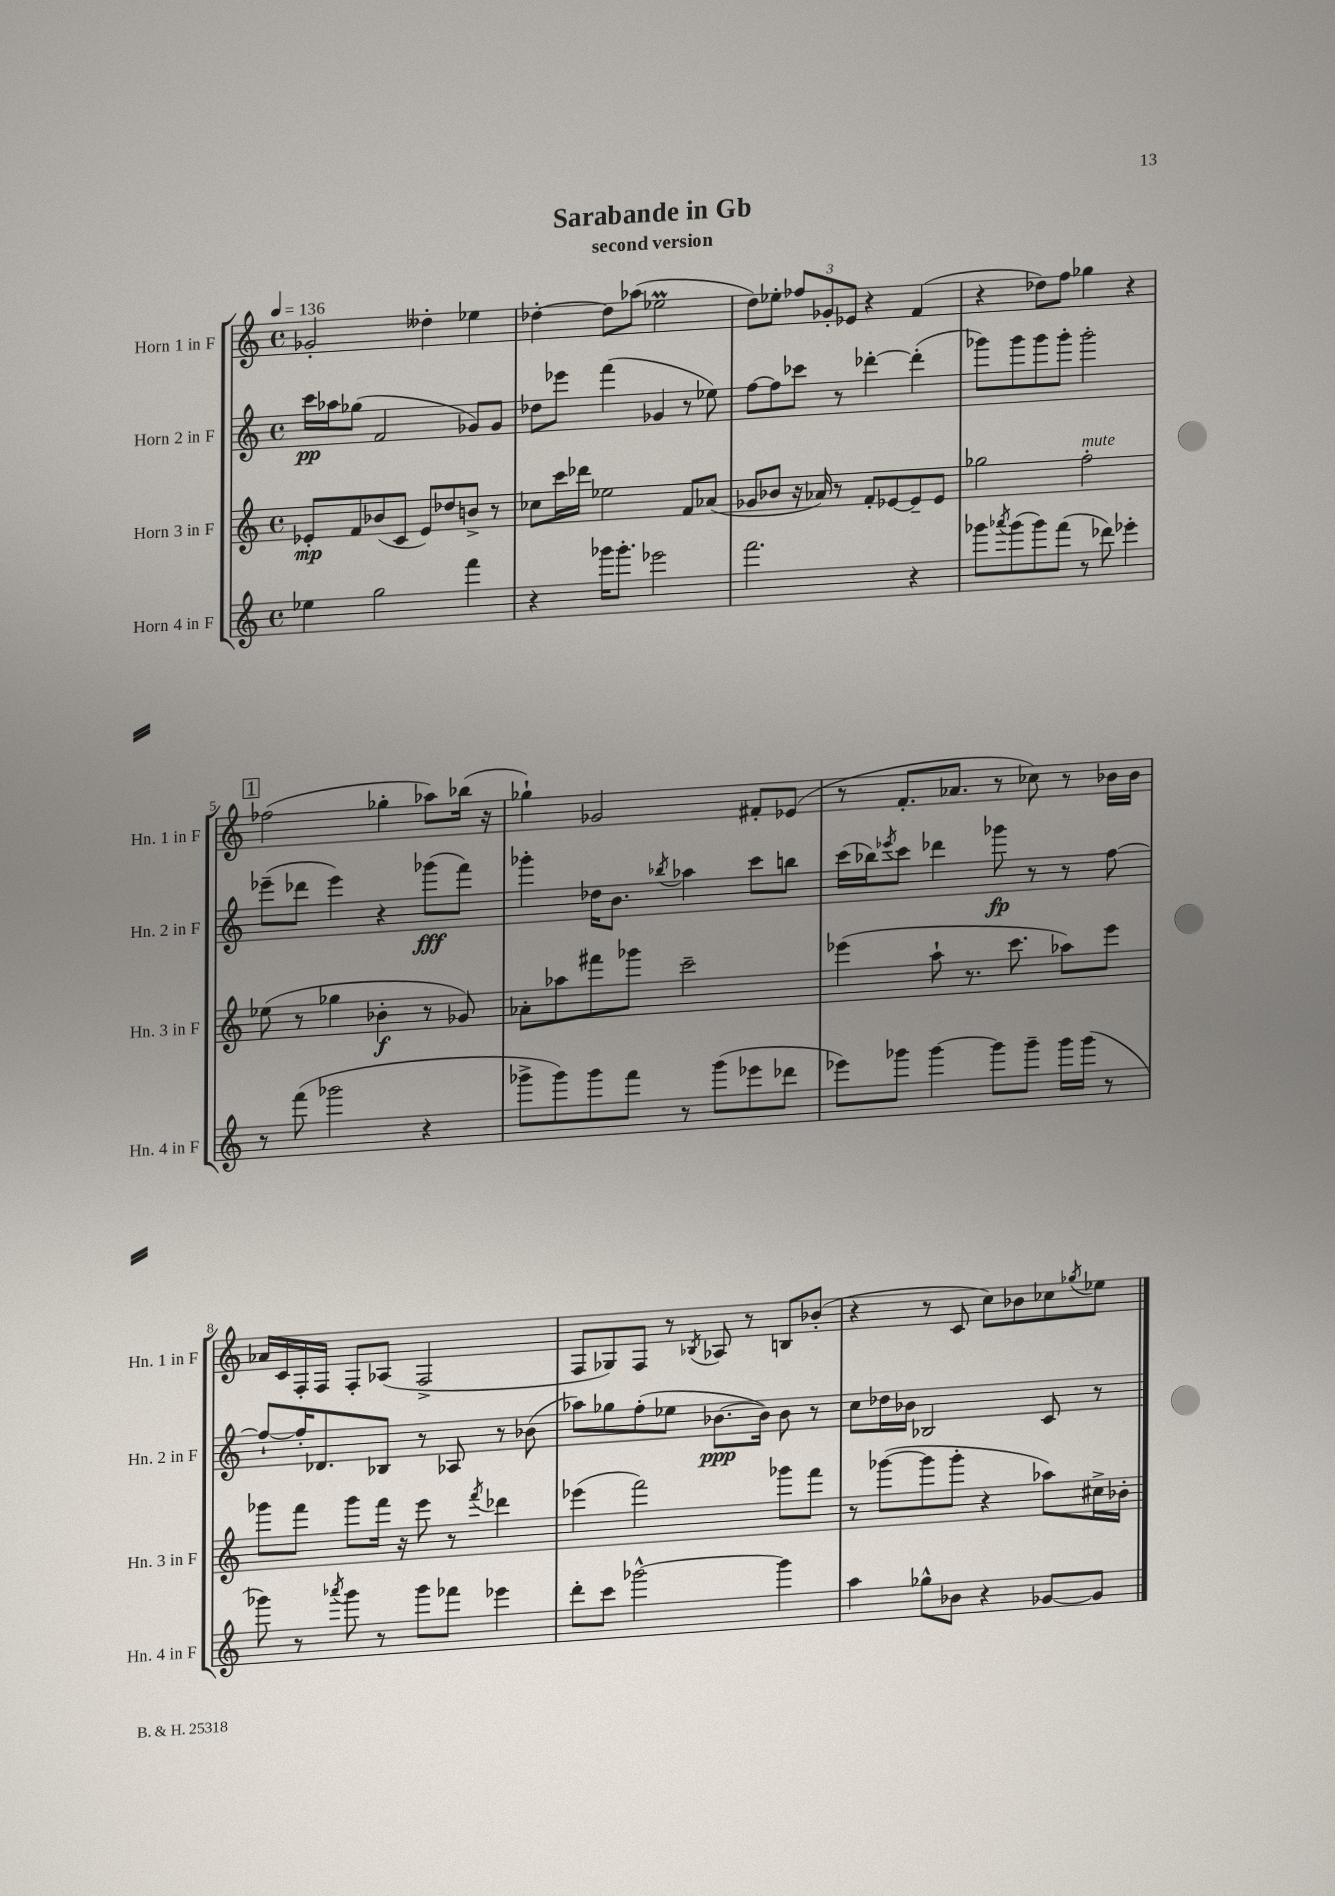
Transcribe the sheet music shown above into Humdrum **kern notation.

**kern	**kern	**dynam	**kern	**dynam	**kern
*part4	*part3	*part3	*part2	*part2	*part1
*staff4	*staff3	*staff3	*staff2	*staff2	*staff1
*I"Horn 4 in F	*I"Horn 3 in F	*	*I"Horn 2 in F	*	*I"Horn 1 in F
*I'Hn. 4 in F	*I'Hn. 3 in F	*	*I'Hn. 2 in F	*	*I'Hn. 1 in F
*clefG2	*clefG2	*	*clefG2	*	*clefG2
*k[]	*k[]	*	*k[]	*	*k[]
*M4/4	*M4/4	*	*M4/4	*	*M4/4
*met(c)	*met(c)	*	*met(c)	*	*met(c)
*MM136	*MM136	*	*MM136	*	*MM136
=1	=1	=1	=1	=1	=1
4ee-X\	8e-X'/L	mp	16ccc\LL	pp	2g-X'/
.	.	.	16aa-X\J	.	.
.	8f/	.	(8gg-X\J	.	.
2gg\	(8b-X/	.	2f/	.	.
.	8c/J	.	.	.	.
.	8e-/L)	.	.	.	4dd--X'\
.	8dd-X/	.	.	.	.
4fff\	8bn^/J	.	8g-X/L)	.	4ee-X\
.	8r	.	8g-/J	.	.
=2	=2	=2	=2	=2	=2
4r	8cc-X\L	.	8dd-X\L	.	[4dd-X'\
.	16ccc\L	.	8eee-X\J	.	.
.	16ddd-X\JJ	.	.	.	.
16ggg-X\KL	2ee-X\	.	(4fff\	.	8dd-\L]
8.ggg-'\J	.	.	.	.	.
.	.	.	.	.	(8aa-X\J
2eee-X\	.	.	4g-X/	.	2ee-XM\
.	8f/L	.	8r	.	.
.	(8a-X/J	.	8ee-X\)	.	.
=3	=3	=3	=3	=3	=3
2.fff\	8g-X/L	.	[8ff\L	.	8dd\L)
.	8b-X/J	.	8ff\]	.	8ee-X'\J
.	16r	.	8ccc-X\J	.	12ff-X/L
.	16a-X/)	.	.	.	.
.	.	.	.	.	12g-X'/
.	8r	.	8r	.	.
.	.	.	.	.	12e-X/J
.	8f'/L	.	[4ddd-X'\	.	4r
.	[8e-X/	.	.	.	.
4r	8e-~/]	.	(4ddd-'\]	.	(4f/
.	8e-/J	.	.	.	.
=4	=4	=4	=4	=4	=4
8ggg-X\L	2gg-X\	.	8ggg-X\L)	.	4r
8qaaa-X/	.	.	.	.	.
(8ggg-\	.	.	8ggg-\	.	.
8ggg-\)	.	.	8ggg-\	.	8dd-X\L)
(8fff\J	.	.	8ggg-'\J	.	8ff\J
!	!LO:TX:a:i:t=mute	!	!	!	!
8r	2ff'\	.	2ggg-'\	.	4gg-X\
8ddd-X\)	.	.	.	.	.
4eee-X'\	.	.	.	.	4r
!!LO:LB:g=z
!!LO:REH:place=s1:t=1
=5	=5	=5	=5	=5	=5
8r	(8ee-X\	.	(8eee-X~\L	.	(2ff-X\
(8fff\	8r	.	8ddd-X\J	.	.
2ggg-X\	4gg-X\	.	4eee-\)	.	.
.	4b-X'\	f	4r	.	4gg-X'\
4r	8r	.	(8ggg-X\L	fff	8aa-X\L)
.	8g-X/)	.	8fff\J)	.	(16bb-X\Jk
.	.	.	.	.	16r
=6	=6	=6	=6	=6	=6
8ggg-X^\L	8a-X'\L	.	4ggg-X'\	.	4gg-X`\)
8ggg-\)	8aa-X\	.	.	.	.
8ggg-\	8fff#X\	.	16dd-X\KL	.	2g-X/
.	.	.	8.b\J	.	.
8fff\J	8ggg-X\J	.	.	.	.
.	.	.	8qbb-X/	.	.
8r	2ccc~\	.	4aa-X\	.	.
(8ggg-\L	.	.	.	.	.
8eee-X\	.	.	8ccc\L	.	8f#X'/L
8ddd-X\J	.	.	8bbn\J	.	(8e-X/J
=7	=7	=7	=7	=7	=7
8eee-X\L)	(4eee-X\	.	(16ccc\LL	.	8r
.	.	.	16bb-X\J)	.	.
.	.	.	8qeee-X/	.	.
8ggg-X\J	.	.	8ccc\J	.	8.f'/L
[4ggg-\	8aa`\	.	4ddd-X\	.	.
.	.	.	.	.	8.a-X/J
.	8.r	.	.	.	.
8ggg-\L]	.	.	8ggg-X\	fp	8r
.	8.ccc\	.	.	.	.
8ggg-~\J	.	.	8r	.	8cc-X\)
16ggg-\LL	8aa-X\L)	.	8r	.	8r
(16ggg-\JJ	.	.	.	.	.
8r	8eee-\J	.	[8ff\	.	16b-X\LL
.	.	.	.	.	16b-\JJ
!!LO:LB:g=z
=8	=8	=8	=8	=8	=8
8ggg-X\)	8ggg-X\L	.	8ff`/L_	.	16a-X/LL
.	.	.	.	.	16c/
8r	8fff\J	.	16ff'/K]	.	16F'/
.	.	.	8.d-X/	.	16F/JJ
8qaaa-X/	.	.	.	.	.
8ggg-\	8ggg-\L	.	.	.	8F'/L
8r	16fff\Jk	.	8B-X/J	.	(8A-X/J
.	16r	.	.	.	.
8ggg-\L	8eee\	.	8r	.	2F^/
8fff-X\J	8r	.	8A-X/	.	.
.	8qfff/	.	.	.	.
4eee-X\	4ddd-X\	.	8r	.	.
.	.	.	(8b-X\	.	.
=9	=9	=9	=9	=9	=9
8ddd'\L	(4eee-X\	.	8aa-X\L)	.	8F/L
8ccc\J	.	.	8gg-X\	.	8G-X/)
[2ggg-X^^\	2fff\)	.	(8ff'\	.	8F/J
.	.	.	8ee-X\J	.	8r
.	.	.	.	.	8qB-X/
.	.	.	[8.b-X\L	ppp	8A-X/
.	.	.	.	.	8r
.	.	.	16b-\Jk])	.	.
4ggg-\]	8ggg-X\L	.	8b-\	.	8Bn/L
.	8fff\J	.	8r	.	(8b-X'/J
=10	=10	=10	=10	=10	=10
4aa\	8r	.	8cc\L	.	4r
.	([8ggg-X\L	.	16dd-X\L	.	.
.	.	.	16b-X\JJ	.	.
8gg-X^^\L	8ggg-\]	.	2B-X/	.	8r
8b-X\J	8ggg-'\J	.	.	.	8c/
4r	4r	.	.	.	8cc\L)
.	.	.	.	.	8b-X\
[8g-X/L	8aa-X\L)	.	8c/	.	8cc-X\
.	.	.	.	.	8qgg-X/
8g-/J]	16cc#X^\L	.	8r	.	8ee-X\J
.	16b-X'\JJ	.	.	.	.
==	==	==	==	==	==
*-	*-	*-	*-	*-	*-
